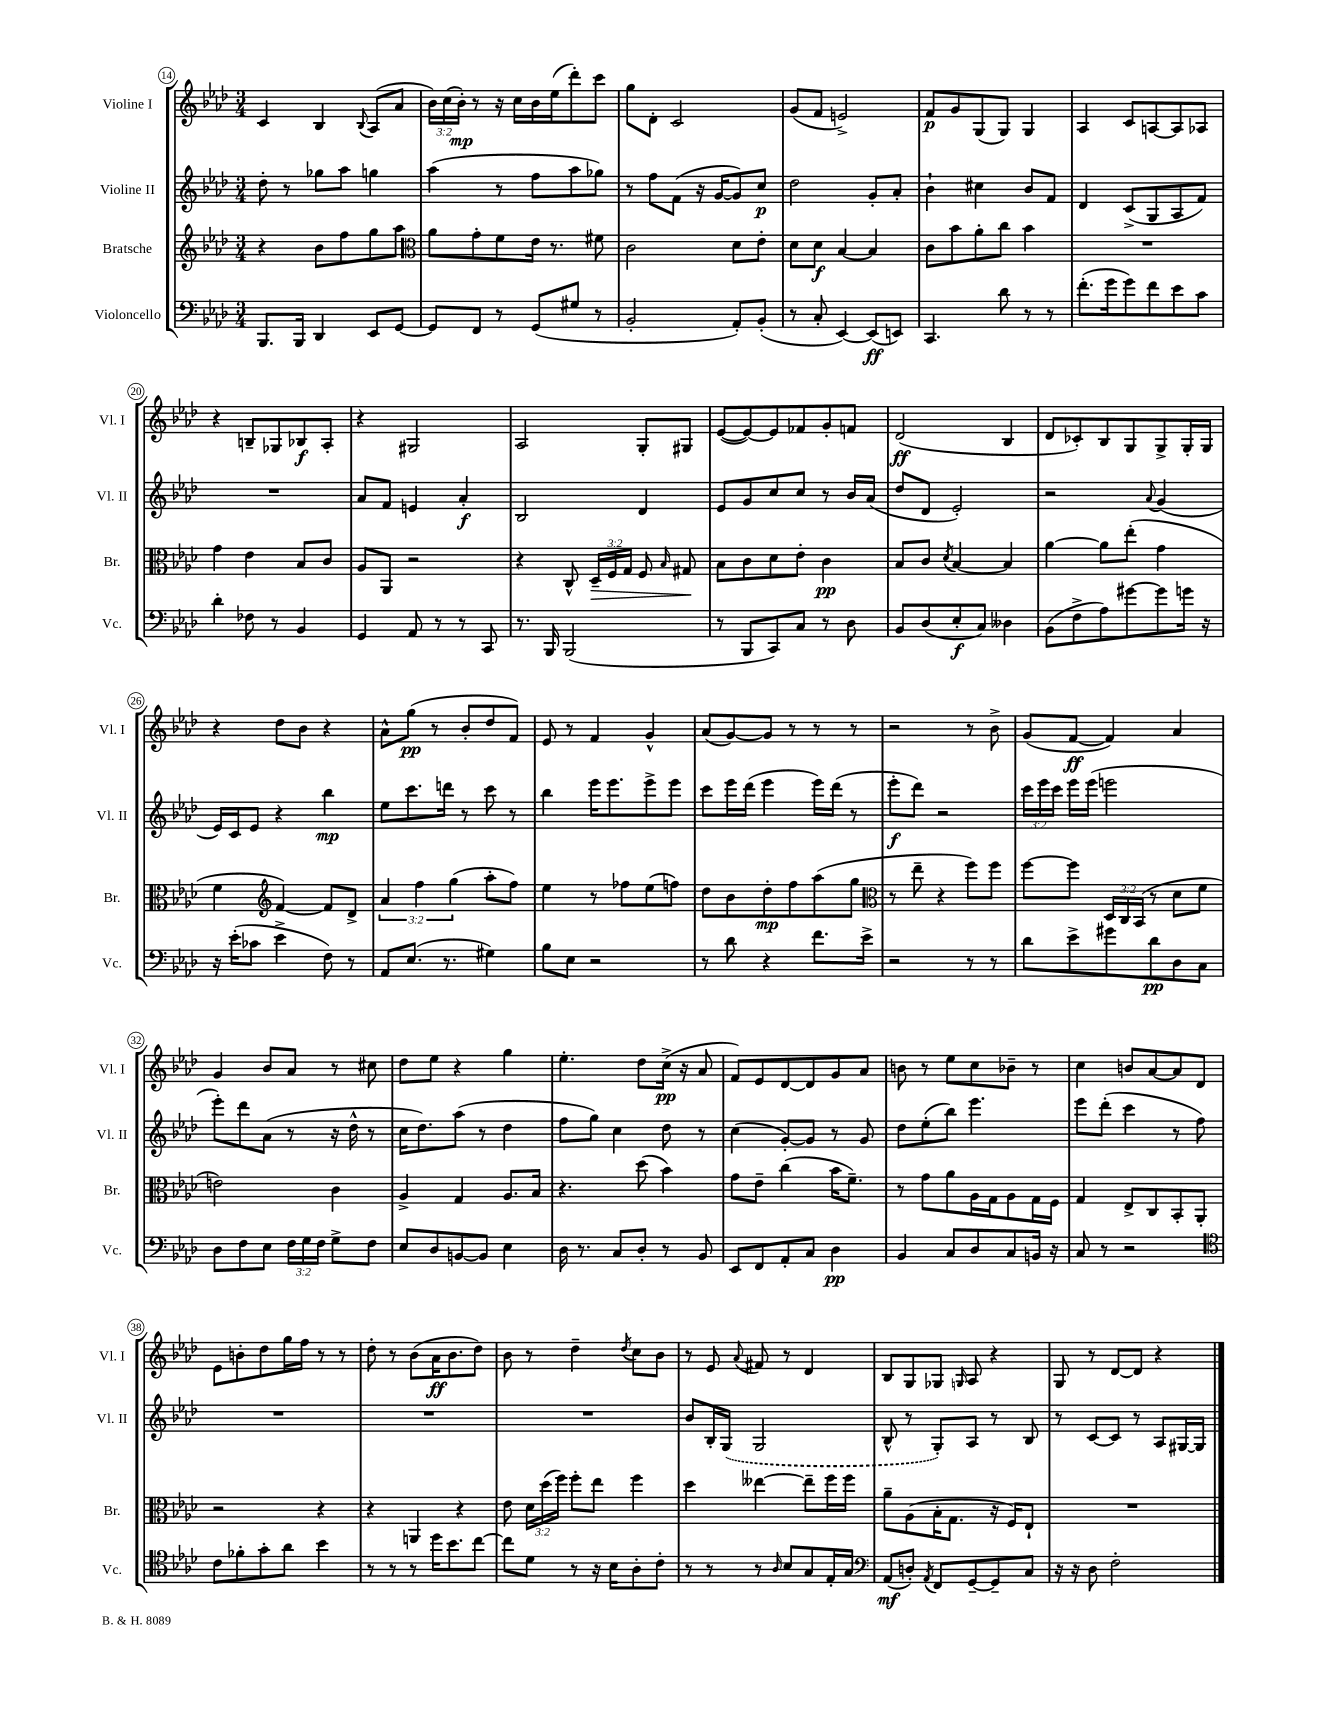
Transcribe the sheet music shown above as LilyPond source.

<<
\new StaffGroup <<
\new Staff = "s0" \with { instrumentName = "Violine I" shortInstrumentName = "Vl. I" } {
    \clef treble \key aes \major \numericTimeSignature \time 3/4 \override Staff.TupletNumber.text = #tuplet-number::calc-fraction-text
    \autoBeamOff c'4 bes4 \appoggiatura { bes8 } aes8[( aes'8] |
    \tuplet 3/2 { bes'16[) c''16( bes'16]-.\mp) } r8 r16 c''16[ bes'16 ees''16( des'''8-.) c'''8] |
    g''8[ des'8]-. c'2 |
    g'8[( f'8] e'2->) |
    f'8[\p g'8 g8( g8]) g4 |
    aes4 c'8[ a8~ a8 aes8] |
    r4 b8[-- ges8 bes8\f aes8]-. |
    r4 gis2 |
    aes2 g8[-. gis8] |
    ees'8[~( ees'8~) ees'8 fes'8 g'8-. f'8] |
    des'2\ff( bes4 |
    des'8[ ces'8-.) bes8 g8 g8-> g16-. g16] |
    r4 des''8[ bes'8] r4 |
    aes'8[-^ g''8]\pp( r8 bes'8[-. des''8 f'8]) |
    ees'8 r8 f'4 g'4-^ |
    aes'8[( g'8~) g'8] r8 r8 r8 |
    r2 r8 bes'8-> |
    g'8[( f'8]~\ff f'4) aes'4 |
    g'4 bes'8[ aes'8] r8 cis''8 |
    des''8[ ees''8] r4 g''4 |
    ees''4.-. des''8[ c''16]->\pp( r16 aes'8 |
    f'8[) ees'8 des'8~ des'8 g'8 aes'8] |
    b'8 r8 ees''8[ c''8 bes'8]-- r8 |
    c''4 b'8[ aes'8~ aes'8 des'8] |
    ees'8[ b'8-. des''8 g''16 f''16] r8 r8 |
    des''8-. r8 bes'8[( aes'16\ff bes'8. des''8]) |
    bes'8 r8 des''4-- \acciaccatura { des''8 } c''8[ bes'8] |
    r8 ees'8 \appoggiatura { aes'8 } fis'8 r8 des'4 |
    bes8[ g8 ges8] \grace { g16 } aes8 r4 |
    g8 r8 des'8[~ des'8] r4 \bar "|." |
}
\new Staff = "s1" \with { instrumentName = "Violine II" shortInstrumentName = "Vl. II" } {
    \clef treble \key aes \major \numericTimeSignature \time 3/4 \override Staff.TupletNumber.text = #tuplet-number::calc-fraction-text
    \autoBeamOff des''8-. r8 ges''8[ aes''8] g''4 |
    aes''4( r8 f''8[ aes''8 ges''8]) |
    r8 f''8[ f'8]( r16 g'16[~ g'8) c''8]\p |
    des''2 g'8[-. aes'8]-. |
    bes'4-! cis''4 bes'8[ f'8] |
    des'4 c'8[->( g8 aes8 f'8]) |
    R2. |
    aes'8[ f'8] e'4 aes'4-.\f |
    bes2 des'4 |
    ees'8[ g'8 c''8 c''8] r8 bes'16[ aes'16]( |
    des''8[ des'8] ees'2-.) |
    r2 \appoggiatura { aes'8 } g'4( |
    ees'16[) c'16 ees'8] r4 bes''4\mp |
    ees''8[ c'''8. d'''16] r8 c'''8 r8 |
    bes''4 ees'''16[ ees'''8. ees'''8-> ees'''8] |
    c'''8[ ees'''16 des'''16]( ees'''4 ees'''16[) des'''16]( r8 |
    ees'''8[-.\f des'''8]) r2 |
    \tuplet 3/2 { c'''16[ ees'''16 c'''16] } ees'''16[ ees'''16]( e'''2 |
    ees'''8[-.) des'''8 aes'8]( r8 r16 des''16-^ r8 |
    c''16[ des''8.) aes''8]( r8 des''4 |
    f''8[ g''8]) c''4 des''8 r8 |
    c''4( g'8[~-.) g'8] r8 g'8 |
    des''8[ ees''8-.( bes''8]) ees'''4. |
    ees'''8[ des'''8]-.( c'''4 r8 f''8) |
    R2. |
    R2. |
    R2. |
    bes'8[ bes16-. \once \slurDashed g16]( g2 |
    bes8-^ r8 g8[-.) aes8] r8 bes8 |
    r8 c'8[~ c'8] r8 aes8[ gis16~ gis16] \bar "|." |
}
\new Staff = "s2" \with { instrumentName = "Bratsche" shortInstrumentName = "Br." } {
    \clef treble \key aes \major \numericTimeSignature \time 3/4 \override Staff.TupletNumber.text = #tuplet-number::calc-fraction-text
    \autoBeamOff r4 bes'8[ f''8 g''8 aes''8] |
    \clef alto aes'8[ g'8-. f'8 ees'16] r8. fis'8 |
    c'2 des'8[ ees'8]-. |
    des'8[ des'8]\f bes4~ bes4 |
    c'8[ bes'8 aes'8-. c''8] bes'4 |
    R2. |
    g'4 ees'4 bes8[ c'8] |
    aes8[ aes,8] r2 |
    r4 c8-^ \tuplet 3/2 { des16[--\> f16 g16] } f8 \grace { bes16 } gis8\! |
    bes8[ c'8 des'8 ees'8]-. c'4\pp |
    bes8[ c'8] \acciaccatura { des'8 } bes4~ bes4 |
    aes'4~ aes'8[ ees''8]-.( g'4 |
    f'4 \clef treble f'4~) f'8[ des'8]-> |
    \tuplet 3/2 { aes'4 f''4 g''4( } aes''8[-. f''8]) |
    ees''4 r8 fes''8[ ees''8( f''8]) |
    des''8[ bes'8 des''8-.\mp f''8 aes''8( g''8] |
    \clef alto r8 ees''8-- r4 f''8[) f''8] |
    f''8[~ f''8] \tuplet 3/2 { des16[ c16 bes,16]( } r8 des'8[ f'8] |
    e'2) c'4 |
    aes4-> g4 aes8.[ bes16] |
    r4. des''8( bes'4) |
    g'8[ ees'8]-- c''4( bes'16[ f'8.]--) |
    r8 g'8[ aes'8 aes16 g16 aes8 g16 f16] |
    g4 ees8[-> c8 bes,8-. aes,8]-. |
    r2 r4 |
    r4 a,4 r4 |
    ees'8 \tuplet 3/2 { des'16[ des''16( f''16]) } f''8[-. ees''8] f''4 |
    des''4 eeses''4~ eeses''8[-- f''16 f''16] |
    aes'8[-- aes8( bes16-. g8.] r16 f16[) ees8]-! |
    R2. \bar "|." |
}
\new Staff = "s3" \with { instrumentName = "Violoncello" shortInstrumentName = "Vc." } {
    \clef bass \key aes \major \numericTimeSignature \time 3/4 \override Staff.TupletNumber.text = #tuplet-number::calc-fraction-text
    \autoBeamOff bes,,8.[ bes,,16] des,4 ees,8[ g,8]~ |
    g,8[ f,8] r8 g,8[( gis8] r8 |
    bes,2-. aes,8[-.) bes,8]-.( |
    r8 c8-. ees,4~) ees,8[\ff( e,8]) |
    c,4. des'8 r8 r8 |
    f'8.[-.( g'16 g'8) f'8 ees'8 c'8] |
    des'4-. fes8 r8 bes,4 |
    g,4 aes,8 r8 r8 c,8 |
    r8. bes,,16 bes,,2( |
    r8 bes,,8[ c,8) c8] r8 des8 |
    bes,8[ des8( ees8-.\f c8]) deses4 |
    bes,8[( f8-> aes8) gis'8~ gis'8 g'16] r16 |
    r16 ees'16[-.( ces'8] ees'4-> f8) r8 |
    aes,8[ ees8.]( r8. gis4) |
    bes8[ ees8] r2 |
    r8 des'8 r4 f'8.[ ees'16]-> |
    r2 r8 r8 |
    des'8[ ees'8-> gis'8 des'8\pp des8 c8] |
    des8[ f8 ees8] \tuplet 3/2 { f16[ g16 f16] } g8[-> f8] |
    ees8[ des8 b,8~ b,8] ees4 |
    des16 r8. c8[ des8]-. r8 bes,8 |
    ees,8[ f,8 aes,8-. c8] des4\pp |
    bes,4 c8[ des8 c8 b,16] r16 |
    c8 r8 r2 |
    \clef tenor c'8[ fes'8-. g'8-. aes'8] bes'4 |
    r8 r8 r8 des''16[ bes'8. c''8]~ |
    c''8[ des'8] r8 r16 bes16[ aes8-. c'8]-. |
    r8 r8 r8 \grace { aes16 } bes8[ g8 ees16-. g16] |
    \clef bass aes,8[\mf( d8]-.) \acciaccatura { aes,8 } f,8[ g,8~-- g,8-- c8] |
    r16 r16 des8 f2-. \bar "|." |
}
>>
>>
\layout { \context { \Score currentBarNumber = #14 \override BarNumber.stencil = #(make-stencil-circler 0.1 0.3 ly:text-interface::print) } }
